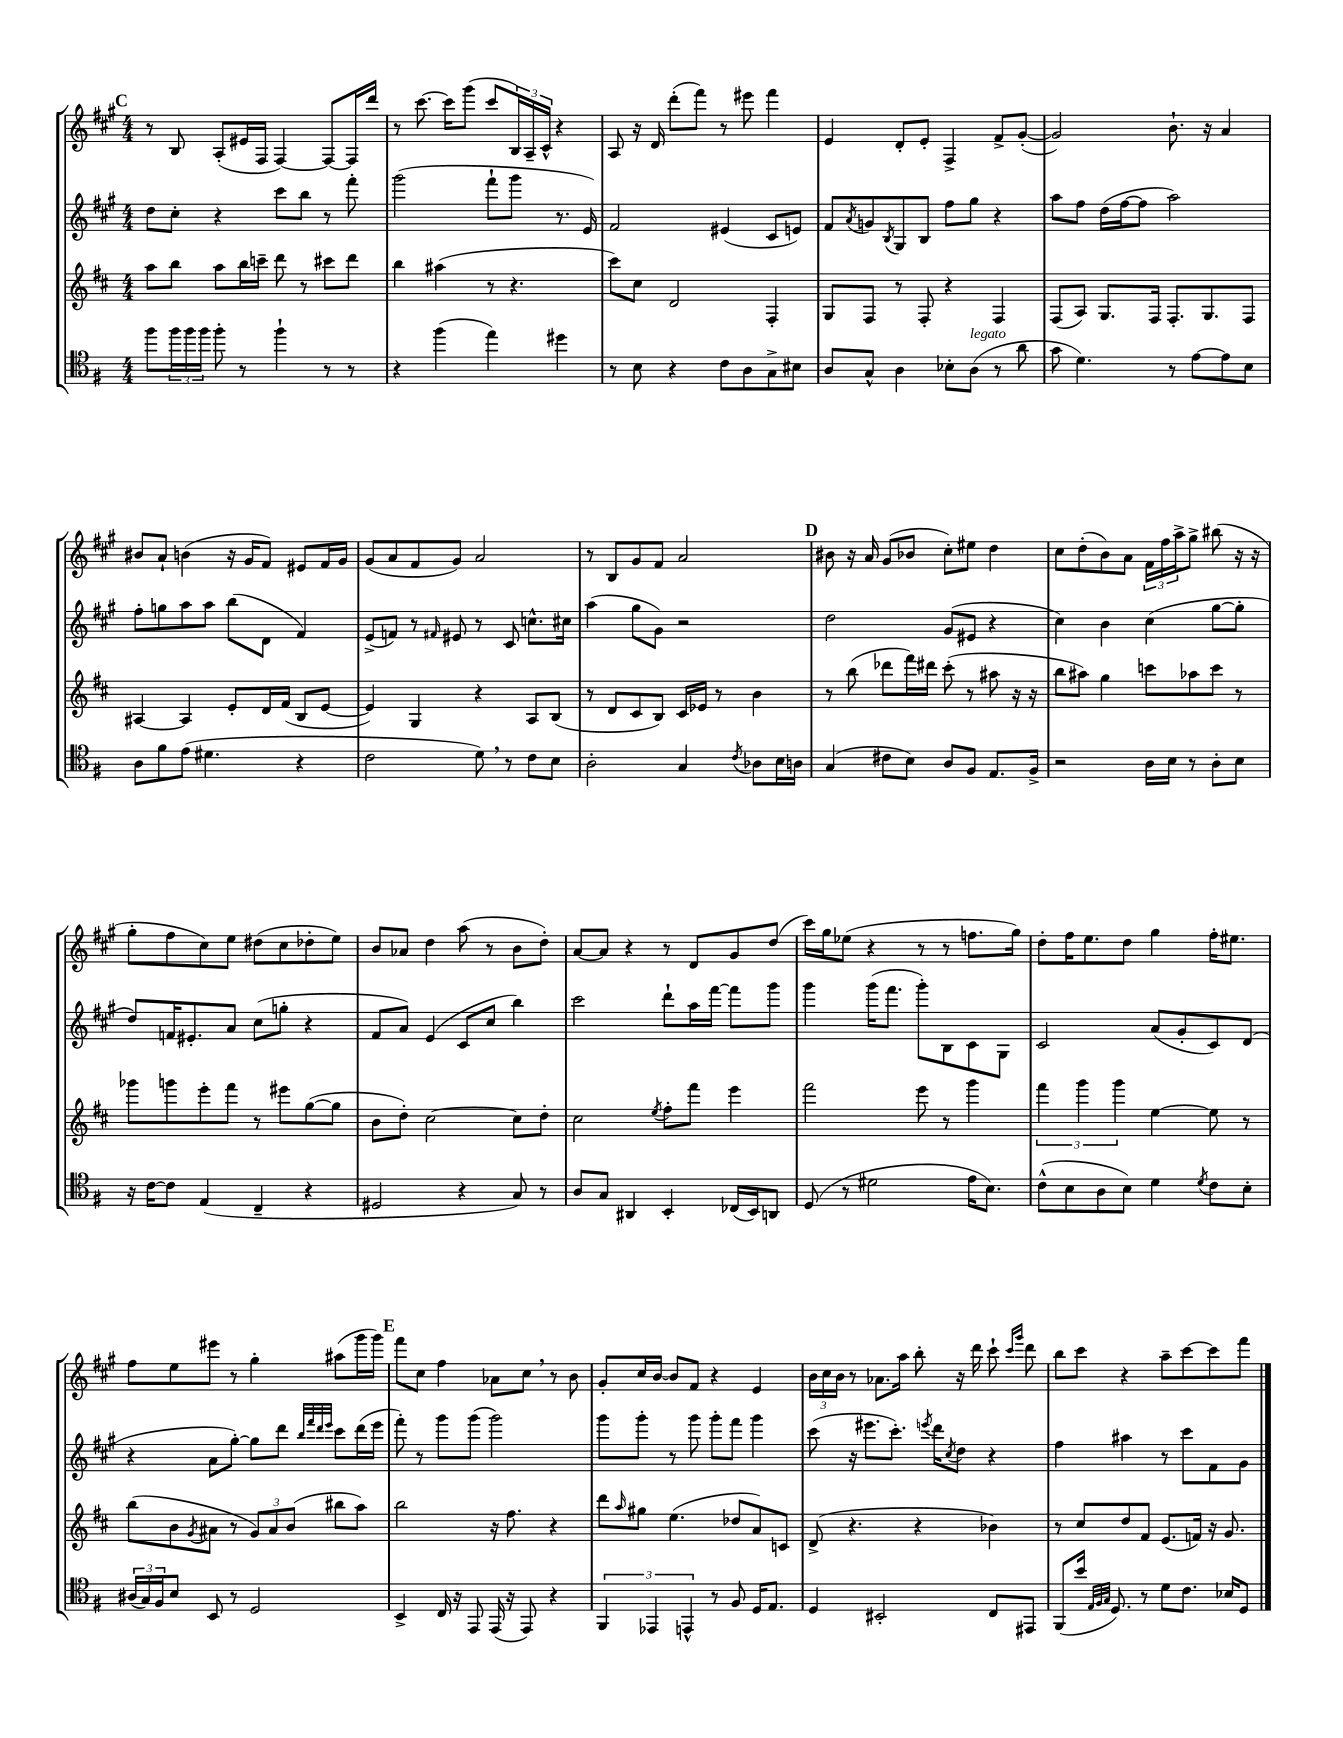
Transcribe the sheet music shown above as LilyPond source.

<<
\new StaffGroup <<
\new Staff = "s0" {
    \clef treble \key a \major \numericTimeSignature \time 4/4
    \mark \markup { \bold "C" } r8 b8 a8-.( eis'16 fis16 fis4~) fis8~ fis16 d'''16 |
    r8 cis'''8.~ cis'''16 gis'''8( cis'''8 \tuplet 3/2 { b16) a16-- cis'16-^ } r4 |
    a8 r16 d'16 d'''8-.( fis'''8) r8 eis'''8 fis'''4 |
    e'4 d'8-. e'8-. fis4-> fis'8-> gis'8~-.( |
    gis'2) b'8.-! r16 a'4 |
    bis'8 a'8-! b'4( r16 gis'16 fis'8) eis'8 fis'16 gis'16 |
    gis'8( a'8 fis'8 gis'8) a'2 |
    r8 b8 gis'8 fis'8 a'2 |
    \mark \markup { \bold "D" } bis'8 r16 a'16 gis'8( bes'8 cis''8-.) eis''8 d''4 |
    cis''8 d''8-.( b'8) a'8 \tuplet 3/2 { fis'16 fis''16 a''16-> } gis''8-> bis''8( r16 r16 |
    gis''8-. fis''8 cis''8) e''8 dis''8( cis''8 des''8-. e''8) |
    b'8 aes'8 d''4 a''8( r8 b'8 d''8-.) |
    a'8~ a'8 r4 r8 d'8 gis'8 d''8( |
    cis'''16) gis''16 ees''8( r4 r8 r8 f''8. gis''16) |
    d''8-. fis''16 e''8. d''8 gis''4 fis''16-. eis''8. |
    fis''8 e''8 eis'''8 r8 gis''4-. ais''8( gis'''16 gis'''16) |
    \mark \markup { \bold "E" } fis'''8 cis''8 fis''4 aes'8 cis''8 \breathe r8 b'8 |
    gis'8-. cis''16 b'16~ b'8 fis'8 r4 e'4 |
    \tuplet 3/2 { b'16 cis''16 b'16 } r8 aes'8. a''16 b''8-. r16 d'''16 cis'''8-! \grace { cis'''16 gis'''16 } d'''8 |
    b''8 cis'''8 r4 a''8-- cis'''8~ cis'''8 fis'''8 \bar "|." |
}
\new Staff = "s1" {
    \clef treble \key a \major \numericTimeSignature \time 4/4
    \mark \markup { \bold "C" } d''8 cis''8-. r4 cis'''8 b''8 r8 fis'''8-. |
    gis'''2( fis'''8-! gis'''8 r8. e'16) |
    fis'2 eis'4( cis'8 e'8) |
    fis'8 \acciaccatura { a'8 } g'8 \acciaccatura { b8 } gis8 b8 fis''8 gis''8 r4 |
    a''8 fis''8 d''16( fis''16~ fis''8 a''2) |
    fis''8-. g''8 a''8 a''8 b''8( d'8 fis'4) |
    e'8->( f'8) r8 \grace { fis'16 } eis'8 r8 cis'8 c''8.-^ cis''16 |
    a''4( gis''8 gis'8) r2 |
    \mark \markup { \bold "D" } d''2 gis'8( eis'8 r4 |
    cis''4) b'4 cis''4( gis''8~ gis''8-. |
    d''8) f'16 eis'8.-. a'8 cis''8( g''8-. r4 |
    fis'8 a'8) e'4( cis'8 cis''8 b''4) |
    cis'''2 d'''8-! a''16 fis'''16~ fis'''8 gis'''8 |
    gis'''4 gis'''16( fis'''8. gis'''8-.) b8 cis'8 gis8 |
    cis'2 a'8( gis'8-. cis'8) d'8( |
    r4 a'8 gis''8~-.) gis''8 d'''8 \grace { b''32 fis'''32 d'''32 e'''32 } cis'''8 d'''16( e'''16 |
    \mark \markup { \bold "E" } fis'''8-.) r8 gis'''8 gis'''8( gis'''2) |
    gis'''8 gis'''8-. r8 gis'''8 gis'''8-. fis'''8 gis'''4 |
    cis'''8( r16 eis'''8. cis'''8.-.) \acciaccatura { e'''8 } d'''16 \acciaccatura { cis''8 } d''8 r4 |
    fis''4 ais''4 r8 cis'''8 fis'8 gis'8 \bar "|." |
}
\new Staff = "s2" {
    \clef treble \key d \major \numericTimeSignature \time 4/4
    \mark \markup { \bold "C" } a''8 b''8 a''8 b''16 c'''16-- d'''8 r8 cis'''8 d'''8 |
    b''4 ais''4( r8 r4. |
    cis'''8) cis''8 d'2 fis4-. |
    g8 fis8 r8 fis8-. r4 fis4 |
    fis8( a8) g8. fis16 fis8.-. g8. fis8 |
    ais4~ ais4 e'8-. d'16 fis'16( b8 e'8~ |
    e'4) g4 r4 a8 b8( |
    r8 d'8 cis'8 b8) cis'16 ees'16 r8 b'4 |
    \mark \markup { \bold "D" } r8 b''8( des'''8 fis'''16) dis'''16 cis'''8-.( r8 ais''8 r16 r16 |
    b''8 ais''8) g''4 c'''8 aes''8 c'''8 r8 |
    ges'''8 g'''8 e'''8-. fis'''8 r8 eis'''8 g''8~( g''8 |
    b'8 d''8-.) cis''2~ cis''8 d''8-. |
    cis''2 \acciaccatura { e''8 } fis''8-. fis'''8 e'''4 |
    fis'''2 e'''8 r8 g'''4 |
    \tuplet 3/2 { fis'''4 g'''4 g'''4 } e''4~ e''8 r8 |
    b''8( b'8 \acciaccatura { g'8 } ais'8 r8 \tuplet 3/2 { g'8) ais'8 b'8( } bis''8 a''8) |
    \mark \markup { \bold "E" } b''2 r16 fis''8. r4 |
    d'''8 \grace { a''16 } gis''8 e''4.( des''8 a'8) c'8 |
    d'8->( r4. r4 bes'4) |
    r8 cis''8 d''8 fis'8 e'8.( f'16) r16 g'8. \bar "|." |
}
\new Staff = "s3" {
    \clef tenor \key g \major \numericTimeSignature \time 4/4
    \mark \markup { \bold "C" } fis''8 \tuplet 3/2 { fis''16 fis''16 fis''16 } fis''8-. r8 fis''4-! r8 r8 |
    r4 fis''4( e''4) dis''4 |
    r8 b8 r4 c'8 a8 g8-> bis8 |
    a8 g8-^ a4 bes8-. a8^\markup { \italic "legato" }( r8 a'8 |
    g'8 d'4.) r8 e'8~ e'8 b8 |
    a8 fis'8 e'8( dis'4. r4 |
    c'2 d'8) \breathe r8 c'8 b8 |
    a2-. g4 \acciaccatura { c'8 } aes8 b16 a16 |
    \mark \markup { \bold "D" } g4( cis'8 b8) a8 fis8 e8. fis16-> |
    r2 a16 b16 r8 a8-. b8 |
    r16 c'16~ c'8 e4( c4-- r4 |
    dis2 r4 g8) r8 |
    a8 g8 ais,4 b,4-. ces16( b,16) a,8 |
    d8( r8 dis'2 e'16 b8.) |
    c'8-^( b8 a8 b8) d'4 \acciaccatura { d'8 } c'8 b8-. |
    \tuplet 3/2 { ais16( g16) fis16 } b8 b,8 r8 d2 |
    \mark \markup { \bold "E" } b,4-> c16 r16 e,8 e,16( r16 e,8) r4 |
    \tuplet 3/2 { fis,4 ees,4 e,4-^ } r8 fis8 d16 e8. |
    d4 bis,2-. c8 eis,8 |
    fis,8( b'16 \grace { e32 fis32 g32 } d8.) r8 d'8 c'8. bes16 d8 \bar "|." |
}
>>
>>
\layout { \context { \Score \remove "Bar_number_engraver" } }
